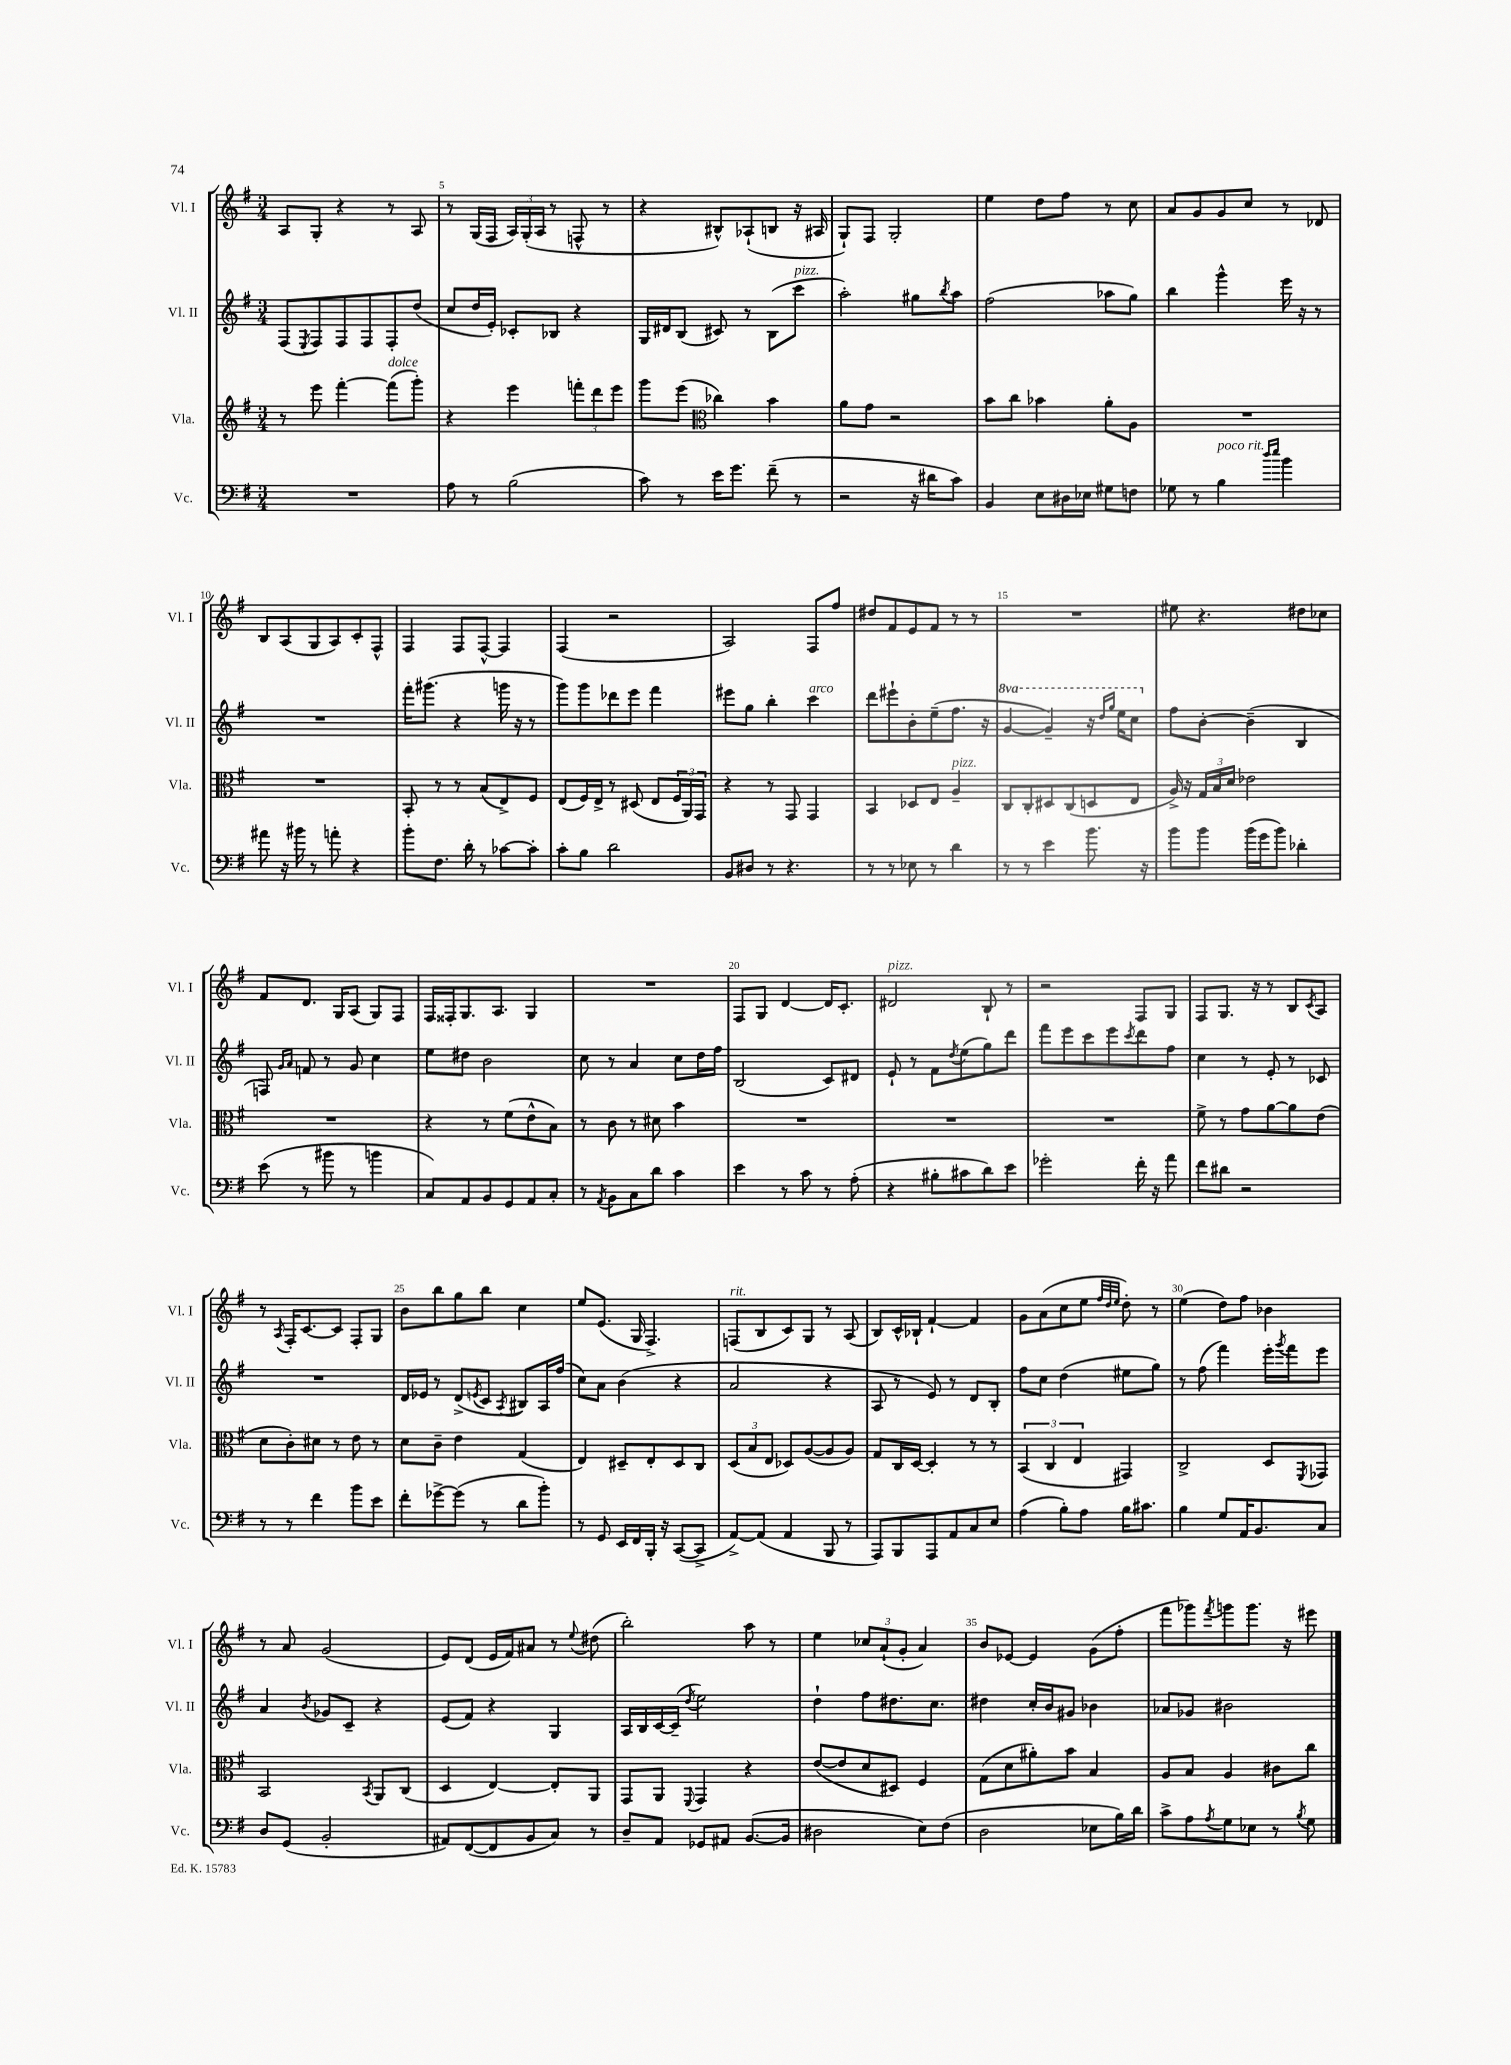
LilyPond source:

<<
\new StaffGroup <<
\new Staff = "s0" \with { instrumentName = "Vl. I" shortInstrumentName = "Vl. I" } {
    \clef treble \key g \major \numericTimeSignature \time 3/4
    a8 g8-. r4 r8 a8 |
    r8 g16( fis16 \tuplet 3/2 { a16) g16-.( a16 } r8 f8-^ r8 |
    r4 bis8-^) aes8-!( b8 r16 ais16 |
    g8-!) fis8 g2-. |
    e''4 d''8 fis''8 r8 c''8 |
    a'8 g'8 g'8 c''8 r8 des'8 |
    b8 a8( g8 a8) c'8-. fis8-^ |
    fis4 fis8 fis8~-^ fis4 |
    fis4( r2 |
    a2) fis8 fis''8 |
    dis''8 fis'8 e'8 fis'8 r8 r8 |
    R2. |
    eis''8 r4. dis''8 ces''8 |
    fis'8 d'8. g16 a8( g8) fis8 |
    fis16 fisis16-. g8. a8. g4 |
    R2. |
    fis8 g8 d'4~ d'16 c'8.-. |
    dis'2^\markup { \italic "pizz." } b8-! r8 |
    r2 fis8 g8 |
    fis8 g8. r16 r8 b8 \acciaccatura { c'8 } a8 |
    r8 \acciaccatura { a8 } fis16-. c'8.~ c'8 fis8-. g8 |
    b'8 b''8 g''8 b''8 c''4 |
    e''8 e'8.( g16 fis4.->) |
    f8^\markup { \italic "rit." }( b8 c'8) g8 r8 a8( |
    b8) c'16-^ bes16-! fis'4~-! fis'4 |
    g'8 a'8( c''8 e''8 \grace { fis''32 d''32 e''32 } d''8-.) r8 |
    e''4( d''8) fis''8 bes'4 |
    r8 a'8 g'2( |
    e'8) d'8( e'16 fis'16) ais'8 r8 \appoggiatura { e''8 } dis''8( |
    b''2-.) a''8 r8 |
    e''4 \tuplet 3/2 { ces''8 a'8-!( g'8-. } a'4) |
    b'8 ees'8~ ees'4 g'8( fis''8-. |
    fis'''8 ges'''8) \acciaccatura { fis'''8 } g'''8 g'''8. r16 eis'''8 \bar "|." |
}
\new Staff = "s1" \with { instrumentName = "Vl. II" shortInstrumentName = "Vl. II" } {
    \clef treble \key g \major \numericTimeSignature \time 3/4 \set Staff.ottavationMarkups = #ottavation-simple-ordinals
    fis8( \acciaccatura { e8 } fis8) fis8 fis8 fis8-. d''8( |
    c''8 d''16 e'16-.) ces'8-. bes8 r4 |
    g16 dis'16 b8( cis'8) r8 b8( c'''8^\markup { \italic "pizz." } |
    a''2-.) gis''8 \acciaccatura { b''8 } a''8 |
    fis''2( aes''8 g''8) |
    b''4 g'''4-^ e'''16 r16 r8 |
    R2. |
    fis'''16-. gis'''8.( r4 g'''16 r16 r8 |
    g'''8) g'''8 des'''8 e'''8 fis'''4 |
    eis'''8 g''8 b''4-. c'''4^\markup { \italic "arco" } |
    d'''8 eis'''8-! b'8-. e''8--( fis''8. r16 |
    \ottava #1 g''4~ g''4--) r16 \grace { d'''16 g'''16 } e'''16 c'''8 \ottava #0 |
    fis''8 b'8~-. b'4--( b4 |
    f8) \grace { g'16 a'16 } f'8 r8 g'8 c''4 |
    e''8 dis''8 b'2 |
    c''8 r8 a'4 c''8 d''16 fis''16 |
    b2( c'8) dis'8 |
    e'8-! r8 fis'8 \acciaccatura { d''8 } e''8( g''8) d'''8 |
    fis'''8 e'''8 c'''8 e'''8 \acciaccatura { c'''8 } d'''8 fis''8 |
    c''4 r8 e'8-. r8 ces'8 |
    R2. |
    d'16 ees'16 r8 d'8->( \acciaccatura { e'8 } c'8 \acciaccatura { a8 } bis8) a16 fis''16( |
    c''8) a'8 b'4( r4 |
    a'2 r4 |
    a8 r8 e'8) r8 d'8 b8-. |
    fis''8 c''8 d''4( eis''8 g''8) |
    r8 fis''8( fis'''4) e'''16-. \acciaccatura { g'''8 } fis'''16 e'''8 |
    a'4 \acciaccatura { b'8 } ges'8 c'8-- r4 |
    e'8( fis'8) r4 g4 |
    a16 b16 c'16~ c'16--( \acciaccatura { d''8 } e''2) |
    d''4-! fis''8 dis''8. c''8. |
    dis''4 c''16-. b'16 gis'8 bes'4 |
    aes'8 ges'8 bis'2 \bar "|." |
}
\new Staff = "s2" \with { instrumentName = "Vla." shortInstrumentName = "Vla." } {
    \clef treble \key g \major \numericTimeSignature \time 3/4
    r8 e'''8 fis'''4~-. fis'''8^\markup { \italic "dolce" }( g'''8-.) |
    r4 e'''4 \tuplet 3/2 { f'''8-. d'''8 e'''8 } |
    g'''8 e'''8( \clef alto ces''4) b'4 |
    a'8 g'8 r2 |
    b'8 c''8 bes'4 a'8-. a8 |
    R2. |
    R2. |
    b,8-. r8 r8 b8( e8->) fis8 |
    e8( fis16) e16-> r8 dis8( e8 \tuplet 3/2 { fis16 a,16) g,16 } |
    r4 r8 g,8 g,4 |
    b,4 des8 e8 a4--^\markup { \italic "pizz." } |
    c8 c8-. dis8 c8( d8 e8 |
    a16->) r16 \tuplet 3/2 { g16 b16 d'16 } ees'2 |
    R2. |
    r4 r8 fis'8( e'8-^ b8) |
    r8 c'8 r8 dis'8 b'4 |
    R2. |
    R2. |
    R2. |
    fis'8-> r8 g'8 a'8~ a'8 e'8( |
    d'8 c'8-.) dis'8 r8 e'8 r8 |
    d'8 c'8-- e'4 g4( |
    e4) dis8-- e8-. dis8 c8 |
    \tuplet 3/2 { d8( b8 e8 } des8) a8~( a8 a8) |
    g8 c16 d16~ d4-. r8 r8 |
    \tuplet 3/2 { b,4( c4 e4 } gis,4) |
    c2-> d8 \acciaccatura { fis,8 } ges,8 |
    b,2 \acciaccatura { b,8 } a,8 c8( |
    d4 e4~) e8-. a,8 |
    g,8 a,8 \appoggiatura { fis,8 } g,4 r4 |
    e'8~( e'8 d'8 dis8) fis4 |
    g8( d'8 ais'8-.) b'8 b4 |
    a8 b8 a4 cis'8 c''8 \bar "|." |
}
\new Staff = "s3" \with { instrumentName = "Vc." shortInstrumentName = "Vc." } {
    \clef bass \key g \major \numericTimeSignature \time 3/4
    R2. |
    a8 r8 b2( |
    c'8) r8 e'16 g'8. fis'8--( r8 |
    r2 r16 dis'16 c'8) |
    b,4 e8 dis16 ees16 gis8 f8 |
    ges8 r8 b4^\markup { \italic "poco rit." } \grace { d''16 e''16 } b'4 |
    ais'8 r16 bis'16 r8 a'8-. r4 |
    b'8-. fis8. d'16-. r8 ces'8~ ces'8-. |
    c'8-. b8 d'2 |
    b,8 dis8 r8 r4. |
    r8 r8 ees8 r8 d'4 |
    r8 r8 e'4 b'8. r16 |
    b'8 b'8 b'16( g'16 b'8) des'4-. |
    e'8( r8 bis'8 r8 b'4 |
    c8) a,8 b,8 g,8 a,8 c8-. |
    r8 \acciaccatura { a,8 } b,8 c8 d'8 c'4 |
    e'4 r8 c'8 r8 a8-.( |
    r4 bis8-. cis'8 d'8) e'8 |
    ges'2-. fis'16-. r16 a'8 |
    fis'8 dis'8 r2 |
    r8 r8 fis'4 b'8 e'8 |
    fis'8-. ges'8~-> ges'8( r8 d'8 b'8-.) |
    r8 g,8 e,16 fis,16 b,,16-. r16 c,8~( c,8-> |
    a,8~->) a,8( a,4 b,,8 r8 |
    a,,8) b,,8 a,,8 a,8 c8 e8 |
    a4( b8-.) a8 b16 cis'8. |
    b4 g8 a,16 b,8. c8 |
    d8 g,8( b,2-. |
    ais,8) fis,8~( fis,8 b,8 c8) r8 |
    d8-- a,8 ges,8 ais,8 b,8.~( b,16 |
    dis2 e8) fis8( |
    d2 ees8 b16) d'16 |
    c'8-> a8 \acciaccatura { a8 } g8 ees8 r8 \acciaccatura { b8 } g8 \bar "|." |
}
>>
>>
\layout { \context { \Score currentBarNumber = #4 \override BarNumber.break-visibility = ##(#f #t #t) barNumberVisibility = #(every-nth-bar-number-visible 5) } }
